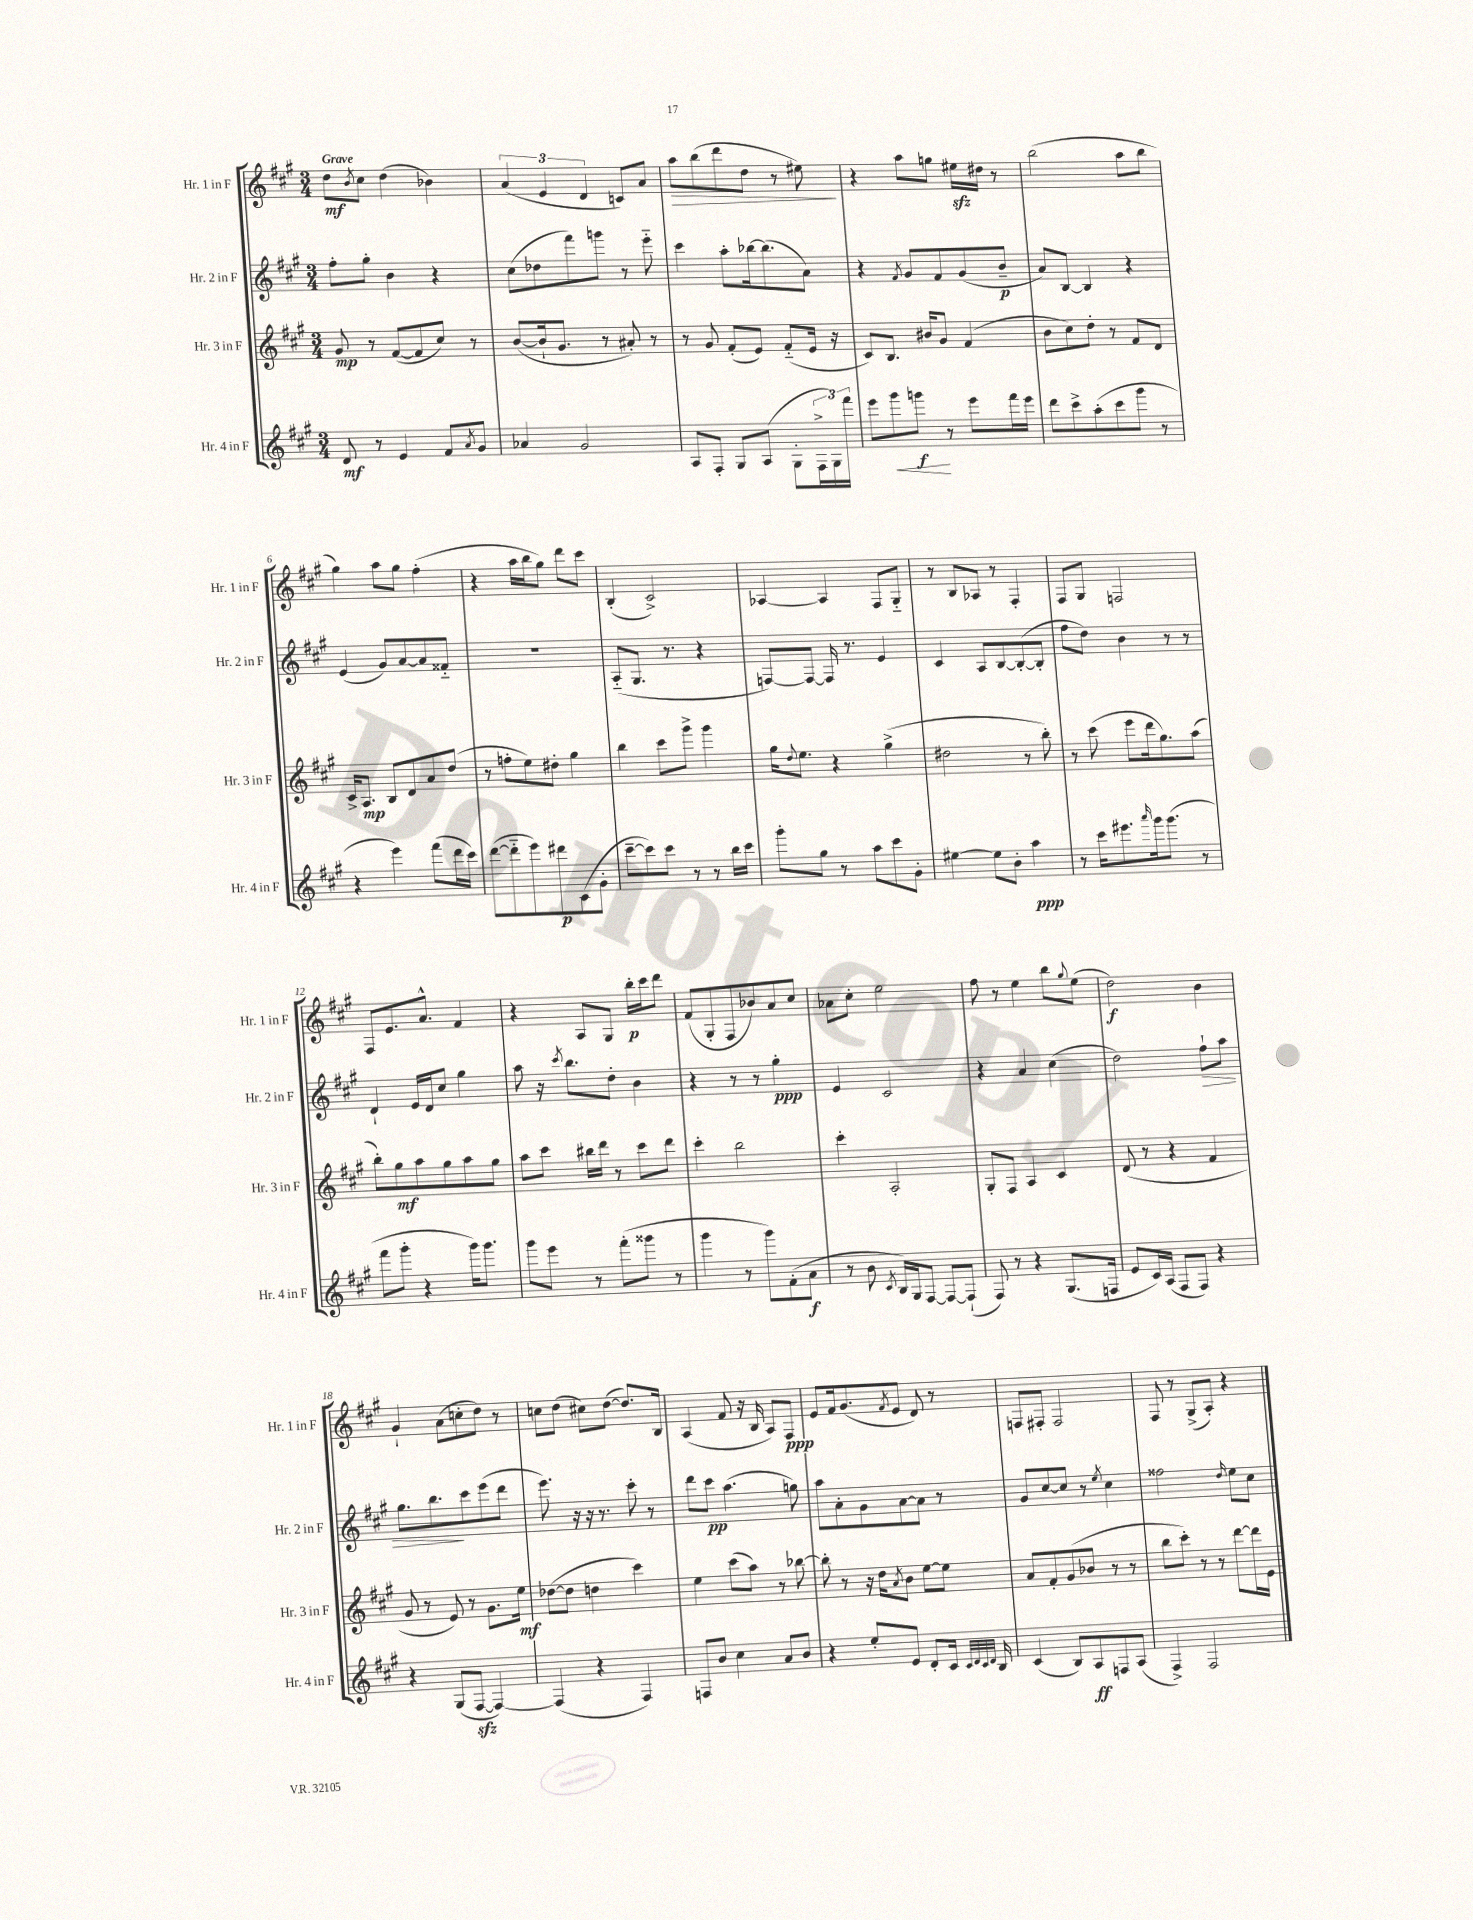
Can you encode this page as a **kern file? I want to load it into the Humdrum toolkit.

**kern	**kern	**kern	**kern
*staff4	*staff3	*staff2	*staff1
*clefG2	*clefG2	*clefG2	*clefG2
*k[f#c#g#]	*k[f#c#g#]	*k[f#c#g#]	*k[f#c#g#]
*M3/4	*M3/4	*M3/4	*M3/4
8d/	8g#/	8ff#'\L	8dd\L
.	.	.	8qb/
8r	8r	8gg#'\J	8cc#\J
4e/	([8f#/L	4b\	(4dd\
.	8f#/]	.	.
8f#/L	8cc#/J)	4r	4b-\)
8qa/	.	.	.
8g#/J	8r	.	.
=	=	=	=
4a-/	([8b/L	(8cc#\L	(6a/
.	16b`/]k	8dd-\	.
.	.	.	6e/
.	8.g#/J	.	.
2g#/	.	8fff#\)	.
.	.	.	6d/
.	8r	8ggg\J	.
.	8a#'/)	8r	8c/L)
.	8r	8eee'~\	8a/J
=	=	=	=
8A/L	8r	4ccc#\	8aa\L
8F#'/J	8g#/	.	(8bb\
8G#/L	(8f#'/L	8aa'\L	8ddd\
(8A/J	8e/J)	[16bb-\k	8dd\J
.	.	(8.bb-\]	.
8G#'\L	(8f#'~/L	.	8r
24F#^\L	16e/Jk	8a\J)	8ee#\)
24G#\)	.	.	.
.	16r	.	.
24fff#\JJ	.	.	.
=	=	=	=
8eee\L	8c#/L)	4r	4r
8ggg#\	8.B/J	.	.
.	.	8qf#/	.
8ggg\J	.	8g#/L	8aa\L
.	16b#/LK	.	.
8r	8g#/J	8f#/	8gg\J
8eee\L	(4f#/	(8g#/	16ee#\LL
.	.	.	16dd#\JJ
16fff#\L	.	8b~/J	8r
16eee\JJ	.	.	.
=	=	=	=
8ddd\L	8b\L	8a/L)	(2bb\
8ccc#^\	8cc#\)	[8B/J	.
(8aa'\	8dd'\J	4B/]	.
8ccc#\	8r	.	.
8ggg#\J	8f#/L	4r	8aa\L
8r	8d/J	.	8bb\J
=	=	=	=
4r	16c#^/LK	(4e/	4gg#\)
.	8.A/J	.	.
4eee\)	8B/L	8g#/L)	8aa\L
.	8d/	[8a/	8gg#\J
(8fff#\L	8a/	8a/]	(4ff#'\
16ddd\L	(8dd/J	8f##'~/J	.
16ccc#\JJ)	.	.	.
=	=	=	=
([8ddd\L	8r	2.r	4r
8ddd'~\]	8ff'\L	.	.
8eee\)	8ee\)	.	16aa\LL
.	.	.	16bb\J
8ddd#\	8dd#'\J	.	8gg#\J)
(8c#\	4gg#\	.	8ddd\L
8g#'\J	.	.	8ccc#\J
=	=	=	=
[8ccc#~\L	4bb\	(8A'~/L	(4B'/
8ccc#\])	.	8.G#/J	.
8ccc#\J	8ccc#\L	.	2c#^/)
.	.	8.r	.
8r	8ggg#^\J	.	.
8r	4ggg#\	4r	.
16bb\LL	.	.	.
16ccc#\JJ	.	.	.
=	=	=	=
8ggg#'\L	16gg#\LK	[8F/L)	[4A-/
.	8qqdd/	.	.
.	8.ee\J	.	.
8gg#\J	.	8F/_J	.
8r	4r	16F/]	4A-/]
.	.	8.r	.
8aa\L	.	.	.
8ccc#\	(4gg#^\	4e/	8F#/L
8g#'\J	.	.	8G#'~/J
=	=	=	=
[4ee#\	2dd#\	4c#/	8r
.	.	.	8B/L
8ee#\]L	.	8A/L	8A-/J
8b'\J	.	[8B/	8r
4aa\	8r	(8B'/_	4F#'/
.	8bb'\)	8B'/]J	.
=	=	=	=
8r	8r	8ff#\L	8F#/L
16ccc#\LK	(8ccc#\	8dd\J)	8G#/J
8.eee#\	.	.	.
.	8eee\L	4b\	2F/
16qqaaa/	.	.	.
16ggg#\k	16ddd\k	.	.
(8.ggg#\J	8.gg#\)	.	.
.	.	8r	.
8r	(8aa\J	8r	.
=	=	=	=
8fff#\L	8bb'\L)	4d`/	8F#/L
8ggg#'\J	8gg#\	.	8.e/
4r	8aa\	16e/LL	.
.	.	16d/J	8.a^^/J
.	8gg#\	8cc#/J	.
16ggg#\LK)	8aa\	4gg#\	4f#/
8.ggg#\J	.	.	.
.	8gg#\J	.	.
=	=	=	=
8ggg#\L	8aa\L	8aa\	4r
8eee\J	8ccc#\J	16r	.
.	.	8qccc#/	.
.	.	8.bb\L	.
8r	16bb#\LL	.	8A/L
.	16ddd\JJ	.	.
(8fff#'\L	8r	8dd'\J	8G#/J
8ggg##\J	8ccc#\L	4b\	16bb'\LL
.	.	.	16ccc#\J
8r	8ddd\J	.	8ddd\J
=	=	=	=
4ggg#\	4ccc#'\	4r	(8f#/L
.	.	.	8G#'/
8r	2bb\	8r	8F#/
8ggg#\L)	.	8r	8b-/)
(8f#'\	.	4gg#'\	8a/
8a\J	.	.	8cc#/J
=	=	=	=
8r	4ccc#'\	4e/	8a-\L
8b\	.	.	8cc#'\J
8qc#/	.	.	.
16B/LL)	2A'/	2c#/	2ee\
16G#/J	.	.	.
[8F#/J	.	.	.
8F#/_L	.	.	.
(8F#`/]J	.	.	.
=	=	=	=
8F#/)	8G#'/L	4r	8ff#\
8r	8F#/J	.	8r
4r	4A/	4a/	4ee\
(8.G#/L	4c#/	(4cc#\	8bb\L
.	.	.	8qqgg#/
.	.	.	(8ee\J
16F/Jk	.	.	.
=	=	=	=
8e/L	(8d/	2dd\)	2dd\)
16c#/L)	8r	.	.
(16A/JJ	.	.	.
8F#/L	4r	.	.
8F#/J)	.	.	.
4r	4f#/	8ff#`\L	4b\
.	.	8aa\J	.
=	=	=	=
4r	8g#/	8.gg#\L	4g#`/
.	8r	.	.
.	.	8.bb\	.
(8G#/L	8e/)	.	(8a\L
[8F#/J	8r	8ccc#\	8cc'\
4F#/_)	8.g#\L	(8eee\	8dd\J)
.	.	8ddd\J	8r
.	16ee\Jk	.	.
=	=	=	=
(4F#/]	([8dd-\L	8.eee\)	8cc\L
.	8dd-\]J	.	(8dd\J
.	.	16r	.
4r	4dd\	16r	8cc#\L)
.	.	8.r	.
.	.	.	([8dd\J
4F#/)	4ccc#\)	8ccc#'\	8.dd/]L)
.	.	8r	.
.	.	.	16B/Jk
=	=	=	=
8F/L	4ee\	8ddd\L	(4A/
8b/J	.	8ccc#\J	.
4cc#\	(8ccc#\L	(4.aa\	8f#/
.	8aa\J)	.	16r
.	.	.	16B/
8a/L	8r	.	8A/L)
8b/J	[8bb-\	8gg\)	8F#/J
=	=	=	=
4r	8bb-'\]	8aa\L	8e/L
.	8r	8a'\	16f#/k
.	.	.	(8.g#/
8ee'/L	16r	8g#\	.
.	16dd\LK	.	.
.	8qa/	.	8qf#/
8e/J	8b\J	[8a\	8e/J
8d'/L	[8ee\L	8a\]J	8d/)
16c#/Jk	8ee\]J	8r	8r
32qqc#/LLL	.	.	.
32qqd/	.	.	.
32qqc#/	.	.	.
32qqd/JJJ	.	.	.
16B/	.	.	.
=	=	=	=
(4c#/	8a/L	8g#/L	8F/L
.	8f#'/	[8cc#/	8F#'/J
8B/L)	(8g#/	8cc#/]J	2F#/
8A/	8b-/J	8r	.
.	.	8qee/	.
8F/	8r	4cc#\	.
(8A/J	8r	.	.
=	=	=	=
4F#^/)	8bb\L	2ff##\	8F#/
.	8ccc#'\J)	.	8r
2F#/	8r	.	(8G#^/L
.	8r	.	8A'/J)
.	.	16qqdd/	.
.	[8ddd\L	8ee\L	4r
.	16ddd\]L	8cc#\J	.
.	16e\JJ	.	.
==	==	==	==
*-	*-	*-	*-
